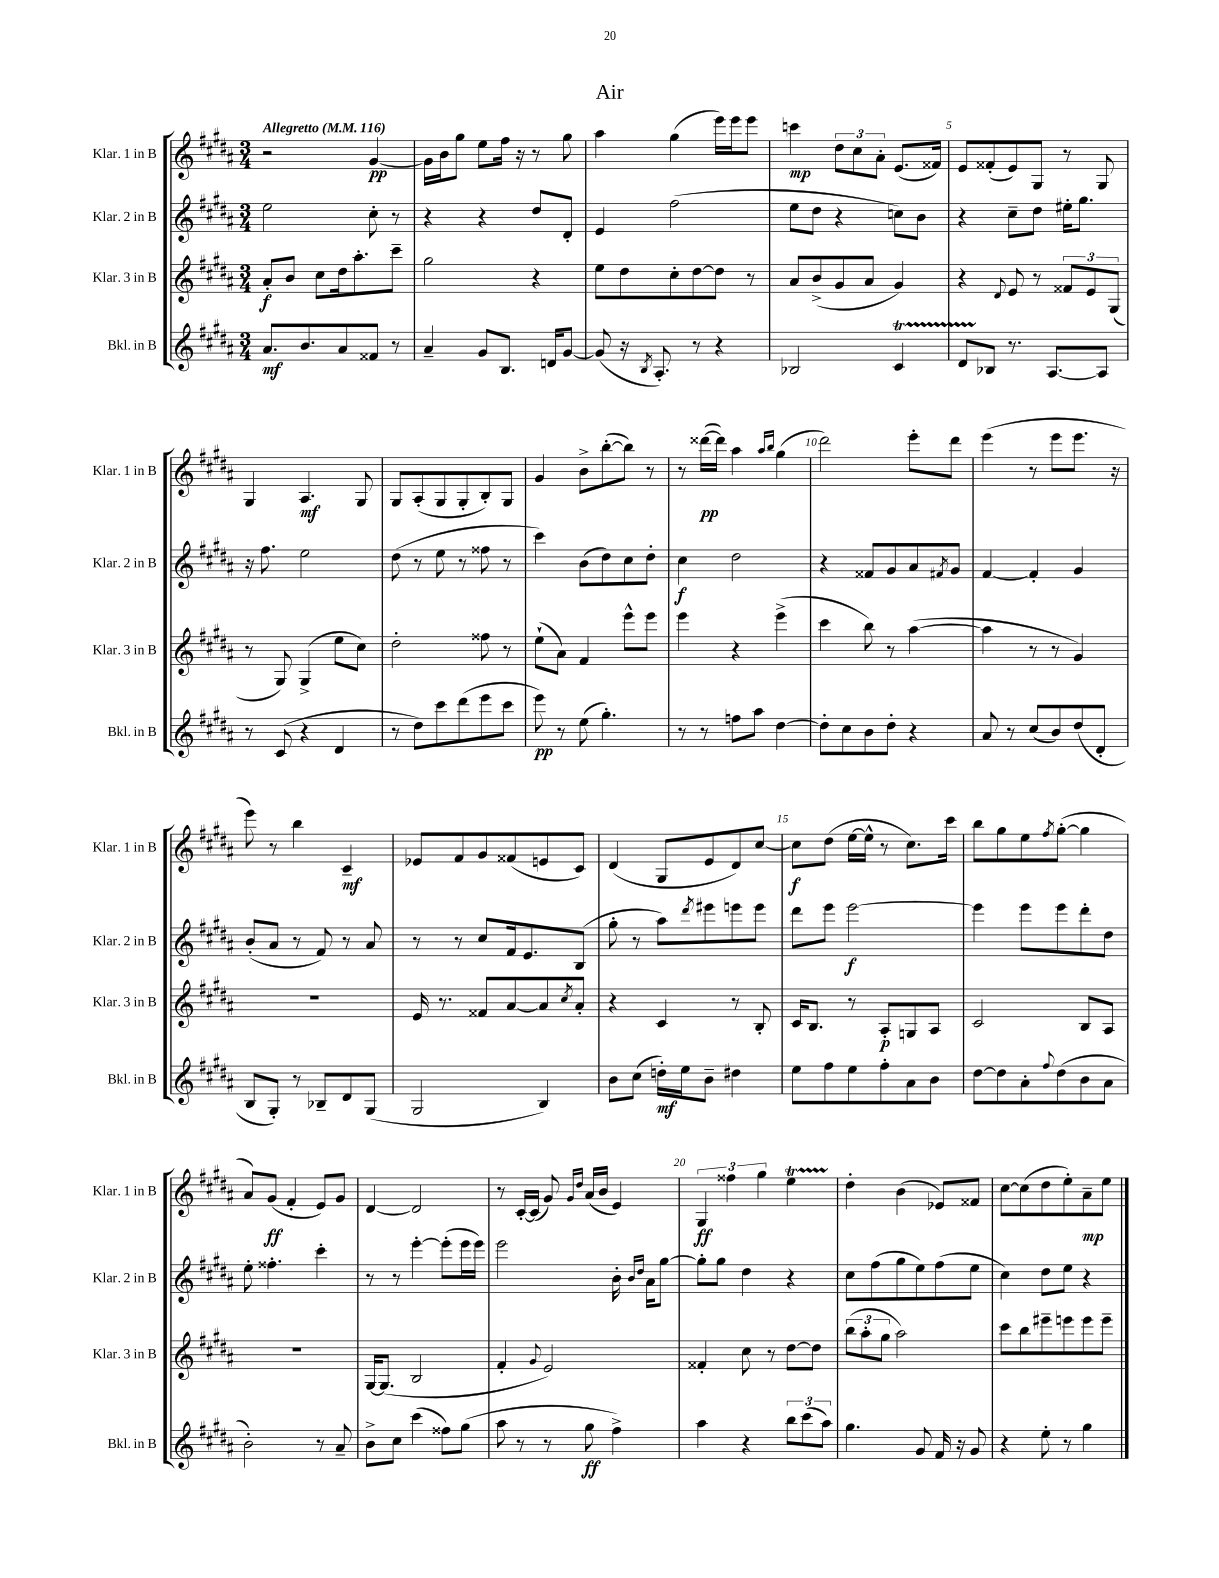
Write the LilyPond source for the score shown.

\header { title = "Air" }
<<
\new StaffGroup <<
\new Staff = "s0" \with { instrumentName = "Klar. 1 in B" shortInstrumentName = "Klar. 1 in B" } {
    \clef treble \key b \major \numericTimeSignature \time 3/4 \tempo "Allegretto" 4 = 116
    r2 gis'4~\pp |
    gis'16 b'16 gis''8 e''8 fis''16 r16 r8 gis''8 |
    ais''4 gis''4( e'''16) e'''16 e'''8 |
    c'''4\mp \tuplet 3/2 { dis''8 cis''8 ais'8-. } e'8.( fisis'16) |
    e'8 fisis'8-.( e'8) gis8 r8 gis8 |
    gis4 ais4.\mf gis8 |
    gis8 ais8-.( gis8 gis8-. b8-.) gis8 |
    gis'4 b'8-> b''8~-.( b''8) r8 |
    r8 disis'''16~\pp( disis'''16) ais''4 \grace { ais''16 b''16 } gis''4( |
    dis'''2) e'''8-. dis'''8 |
    e'''4( r8 e'''8 e'''8. r16 |
    e'''8) r8 b''4 cis'4--\mf |
    ees'8 fis'8 gis'8 fisis'8( e'8 cis'8) |
    dis'4( gis8 e'8 dis'8) cis''8~ |
    cis''8\f dis''8( e''16~ e''16-^ r8 cis''8.) cis'''16 |
    b''8 gis''8 e''8 \acciaccatura { fis''8 } gis''8~-.( gis''4 |
    ais'8) gis'8\ff( fis'4-. e'8) gis'8 |
    dis'4~ dis'2 |
    r8 cis'16~-. cis'16( gis'8) \grace { gis'16 dis''16 } ais'16( b'16 e'4) |
    \tuplet 3/2 { gis4\ff fisis''4 gis''4 } e''4\startTrillSpan |
    dis''4-.\stopTrillSpan b'4( ees'8) fisis'8 |
    cis''8~ cis''8( dis''8 e''8-.) ais'8--\mp e''8 \bar "|." |
}
\new Staff = "s1" \with { instrumentName = "Klar. 2 in B" shortInstrumentName = "Klar. 2 in B" } {
    \clef treble \key b \major \numericTimeSignature \time 3/4
    e''2 cis''8-. r8 |
    r4 r4 dis''8 dis'8-. |
    e'4 fis''2( |
    e''8 dis''8 r4 c''8) b'8 |
    r4 cis''8-- dis''8 eis''16-. gis''8. |
    r16 fis''8. e''2 |
    dis''8( r8 e''8 r8 fisis''8 r8 |
    cis'''4) b'8( dis''8) cis''8 dis''8-. |
    cis''4\f dis''2 |
    r4 fisis'8 gis'8 ais'8 \acciaccatura { fis'8 } gis'8 |
    fis'4~ fis'4-. gis'4 |
    b'8-.( ais'8 r8 fis'8) r8 ais'8 |
    r8 r8 cis''8 fis'16 e'8. b8( |
    gis''8-. r8 ais''8) \acciaccatura { dis'''8 } eis'''8 e'''8 e'''8 |
    dis'''8 e'''8 e'''2~\f |
    e'''4 e'''8 e'''8 dis'''8-. dis''8 |
    e''8-. fisis''4.-. cis'''4-. |
    r8 r8 e'''4~-. e'''8-.( e'''16 e'''16) |
    e'''2 b'16-. \grace { b'16 dis''16 } ais'16 gis''8~ |
    gis''8-. gis''8 dis''4 r4 |
    cis''8 fis''8( gis''8 e''8) fis''8( e''8 |
    cis''4) dis''8 e''8 r4 \bar "|." |
}
\new Staff = "s2" \with { instrumentName = "Klar. 3 in B" shortInstrumentName = "Klar. 3 in B" } {
    \clef treble \key b \major \numericTimeSignature \time 3/4
    ais'8-.\f b'8 cis''8 dis''16 ais''8.-. cis'''8-- |
    gis''2 r4 |
    e''8 dis''8 cis''8-. dis''8~ dis''8 r8 |
    ais'8 b'8->( gis'8 ais'8 gis'4) |
    r4 \appoggiatura { dis'8 } e'8 r8 \tuplet 3/2 { fisis'8 e'8 gis8( } |
    r8 gis8) gis4->( e''8 cis''8) |
    dis''2-. fisis''8 r8 |
    e''8-!( ais'8) fis'4 e'''8-^ e'''8 |
    e'''4 r4 e'''4->( |
    cis'''4 b''8) r8 ais''4~( |
    ais''4 r8 r8 gis'4) |
    R2. |
    e'16 r8. fisis'8 ais'8~ ais'8 \acciaccatura { cis''8 } ais'8-. |
    r4 cis'4 r8 b8-. |
    cis'16 b8. r8 ais8-.\p g8 ais8 |
    cis'2 b8 ais8 |
    r2. |
    gis16~ gis8.( b2 |
    fis'4-. \appoggiatura { gis'8 } e'2) |
    fisis'4-. cis''8 r8 dis''8~ dis''8 |
    \tuplet 3/2 { b''8( ais''8-. gis''8 } ais''2) |
    cis'''8 b''8 eis'''8-- e'''8 e'''8 e'''8-- \bar "|." |
}
\new Staff = "s3" \with { instrumentName = "Bkl. in B" shortInstrumentName = "Bkl. in B" } {
    \clef treble \key b \major \numericTimeSignature \time 3/4
    ais'8.\mf b'8. ais'8 fisis'8 r8 |
    ais'4-- gis'8 b8. d'16 gis'8~ |
    gis'8( r16 \acciaccatura { b8 } ais8.-.) r8 r4 |
    bes2 cis'4\startTrillSpan |
    dis'8 bes8\stopTrillSpan r8. ais8.~ ais8 |
    r8 cis'8( r4 dis'4 |
    r8 dis''8) cis'''8 dis'''8( e'''8 cis'''8 |
    e'''8\pp) r8 e''8( gis''4.-.) |
    r8 r8 f''8 ais''8 dis''4~ |
    dis''8-. cis''8 b'8 dis''8-. r4 |
    ais'8 r8 cis''8( b'8) dis''8( dis'8-. |
    b8 gis8-.) r8 bes8-- dis'8 gis8( |
    gis2 b4) |
    b'8 cis''8( d''16-.\mf) e''16 b'8-- dis''4 |
    e''8 fis''8 e''8 fis''8-. ais'8 b'8 |
    dis''8~ dis''8 ais'8-. \appoggiatura { fis''8 } dis''8( b'8 ais'8 |
    b'2-.) r8 ais'8-- |
    b'8-> cis''8 cis'''4( fisis''8) gis''8( |
    ais''8 r8 r8 gis''8\ff fis''4->) |
    ais''4 r4 \tuplet 3/2 { b''8 cis'''8( ais''8) } |
    gis''4. gis'8 fis'16 r16 gis'8 |
    r4 e''8-. r8 gis''4 \bar "|." |
}
>>
>>
\layout { \context { \Score \override BarNumber.break-visibility = ##(#f #t #t) barNumberVisibility = #(every-nth-bar-number-visible 5) } }
